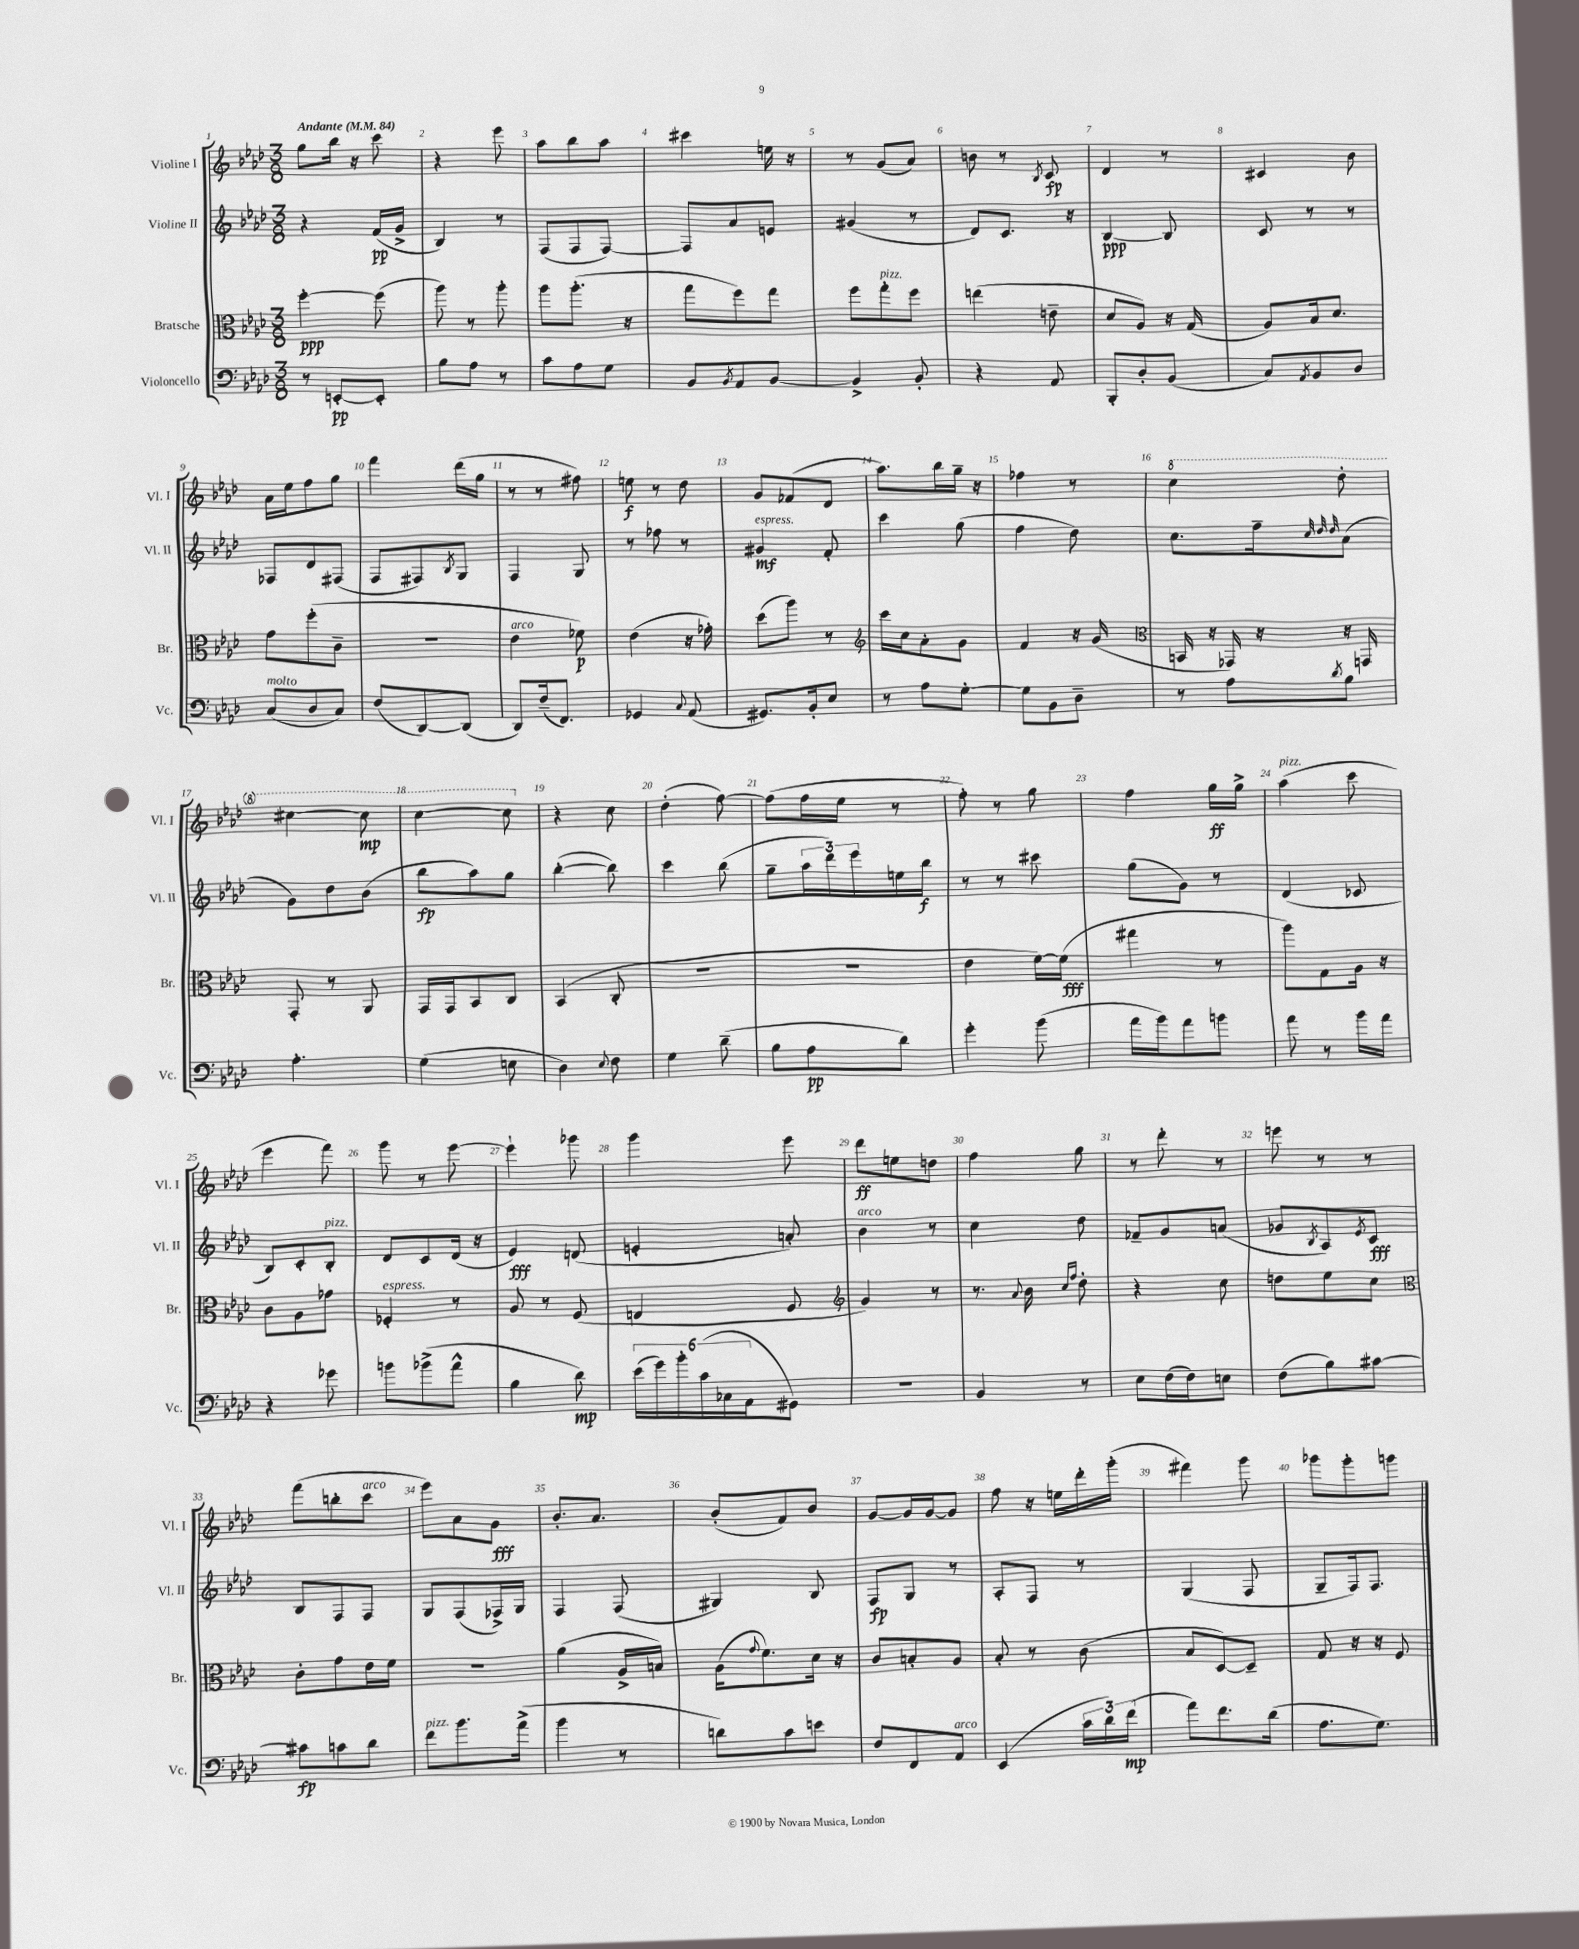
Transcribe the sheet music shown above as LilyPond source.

<<
\new StaffGroup <<
\new Staff = "s0" \with { instrumentName = "Violine I" shortInstrumentName = "Vl. I" } {
    \clef treble \key aes \major \numericTimeSignature \time 3/8 \tempo "Andante" 4 = 84
    g''8 bes''16 r16 c'''8 |
    r4 ees'''8 |
    aes''8 bes''8 aes''8 |
    cis'''4 e''16 r16 |
    r8 g'8( aes'8) |
    b'8 r8 \acciaccatura { bes8 } c'8\fp |
    des'4 r8 |
    cis'4 bes'8 |
    aes'16 ees''16 f''8 g''8 |
    f'''4 des'''16( g''16 |
    r8 r8 fis''8) |
    e''8\f r8 des''8 |
    g'8 fes'8( des'8 |
    aes''8.) bes''16 g''16-- r16 |
    fes''4 r8 |
    \ottava #1 c'''4 des'''8-. |
    cis'''4~ cis'''8\mp |
    c'''4~ c'''8 \ottava #0 |
    r4 c''8 |
    des''4-.( f''8~) |
    f''8( f''16 ees''16 r8 |
    f''8-.) r8 g''8 |
    f''4 g''16\ff g''16-> |
    aes''4^\markup { \italic "pizz." }( c'''8 |
    ees'''4 f'''8) |
    g'''8 r8 ees'''8~ |
    ees'''4-! ges'''8 |
    g'''4 ees'''8 |
    des'''8\ff e''8 d''8 |
    f''4 g''8 |
    r8 des'''8-. r8 |
    e'''8 r8 r8 |
    f'''8( b''8-. c'''8^\markup { \italic "arco" } |
    ees'''8) aes'8 g'8\fff |
    bes'8.-. aes'8. |
    bes'8-.( f'8) bes'8 |
    g'8~ g'16 g'16~ g'8 |
    f''8 r16 e''16 des'''16-. g'''16-.( |
    fis'''4) g'''8 |
    ges'''8 ges'''8-. g'''8 \bar "|." |
}
\new Staff = "s1" \with { instrumentName = "Violine II" shortInstrumentName = "Vl. II" } {
    \clef treble \key aes \major \numericTimeSignature \time 3/8
    r4 f'16\pp( g'16-> |
    bes4) r8 |
    f8( f8 f8~) |
    f8 aes'8 e'8 |
    gis'4( r8 |
    des'8) c'8. r16 |
    bes4~\ppp bes8 |
    c'8 r8 r8 |
    fes8 des'8 fis8( |
    f8 fis8) \acciaccatura { bes8 } g8 |
    f4 g8 |
    r8 fes''8 r8 |
    gis'4\mf^\markup { \italic "espress." } f'8-. |
    c'''4 g''8( |
    f''4 des''8) |
    c''8. f''16-- \grace { c''32 des''32 des''32 } aes'8( |
    g'8) des''8 bes'8( |
    bes''8\fp aes''8) g''8 |
    bes''4~-.( bes''8) |
    c'''4 bes''8( |
    g''8-- \tuplet 3/2 { aes''16 des'''16) ees'''16 } e''16 bes''16\f |
    r8 r8 cis'''8 |
    g''8( g'8) r8 |
    des'4( ces'8 |
    bes8) c'8-. bes8-.^\markup { \italic "pizz." } |
    des'8 c'8 des'16( r16 |
    ees'4\fff) d'8( |
    e'4-. a'8-.) |
    bes'4^\markup { \italic "arco" } r8 |
    c''4 des''8 |
    fes'8-- g'8 a'8( |
    ges'8 \acciaccatura { bes8 } aes8) \acciaccatura { ees'8 } c'8\fff |
    bes8 f8 f8 |
    g8 f8( fes16->) g16 |
    f4 f8( |
    gis4) bes8 |
    f8\fp g8 r8 |
    aes8-. f8 r8 |
    g4( f8 |
    g8-- f16) f8. \bar "|." |
}
\new Staff = "s2" \with { instrumentName = "Bratsche" shortInstrumentName = "Br." } {
    \clef alto \key aes \major \numericTimeSignature \time 3/8
    f''4~-.\ppp f''8( |
    aes''8) r8 aes''8-. |
    aes''8 aes''8.-.( r16 |
    g''8 f''8) g''8 |
    f''8 g''8-.^\markup { \italic "pizz." } f''8 |
    e''4( e'8-- |
    des'8 aes8) r16 g16( |
    aes8) bes16 des'8. |
    g'8 f''8-.( c'8-- |
    R4. |
    ees'4^\markup { \italic "arco" } fes'8\p) |
    ees'4( r16 ges'16-.) |
    des''8( aes''8) r8 |
    \clef treble c'''16 c''16 aes'8-. g'8 |
    f'4 r16 g'16( |
    \clef alto b,16 r16 ges,16) r16 r16 g,16 |
    g,8-. r8 aes,8 |
    g,16 g,16 bes,8 c8 |
    bes,4( c8-. |
    R4. |
    R4. |
    ees'4 f'16~) f'16\fff( |
    gis''4 r8 |
    aes''8) g8 aes16 r16 |
    c'8 aes8 ges'8 |
    fes4-.^\markup { \italic "espress." } r8 |
    aes8 r8 f8( |
    e4 f8 |
    \clef treble g'4) r8 |
    r8. \appoggiatura { aes'8 } bes'16 \grace { c''16 f''16 } des''8-. |
    r4 c''8 |
    d''8 ees''8 c''8 |
    \clef alto c'8-. g'8 ees'16 f'16 |
    R4. |
    aes'4( aes16-> b16) |
    aes16( \appoggiatura { g'8 } f'8.) des'16 r16 |
    c'8 b8-. aes8 |
    bes8-. r8 c'8( |
    bes8 des8~) des8-- |
    g8 r16 r16 f8 \bar "|." |
}
\new Staff = "s3" \with { instrumentName = "Violoncello" shortInstrumentName = "Vc." } {
    \clef bass \key aes \major \numericTimeSignature \time 3/8
    r8 e,8~-.\pp e,8-. |
    bes8 aes8 r8 |
    c'8 aes8 g8 |
    bes,8 \acciaccatura { bes,8 } aes,8 bes,8~ |
    bes,4-> bes,8-. |
    r4 aes,8 |
    bes,,8-. des8-. bes,8( |
    c8) \acciaccatura { aes,8 } bes,8 des8 |
    c8^\markup { \italic "molto" }( des8 c8) |
    f8( des,8~) des,8( |
    des,8) f16--( f,8.) |
    ges,4 \appoggiatura { c8 } aes,8( |
    gis,8.) bes,16-. ees8 |
    r8 aes8 g8~-. |
    g8 bes,8 des8-- |
    r8 aes8 \acciaccatura { des'8 } bes8 |
    aes4.-. |
    g4( e8 |
    des4) \appoggiatura { ees8 } f8 |
    g4 des'8--( |
    bes8 aes8\pp des'8) |
    g'4-. bes'8( |
    aes'16 bes'16) aes'8 b'8 |
    aes'8 r8 bes'16 aes'16 |
    r4 ges'8 |
    b'8 bes'8->( aes'8-^ |
    bes4 des'8\mp) |
    \tuplet 6/4 { ees'16( g'16) bes'16-. c'16( ces16 aes,16 } gis,8) |
    R4. |
    bes,4 r8 |
    ees8 f16( f16) e8 |
    f8( bes8) cis'8~ |
    cis'8\fp c'8 des'8 |
    f'8^\markup { \italic "pizz." } bes'8. aes'16->( |
    bes'4 r8 |
    d'8) c'8 e'8 |
    f8 f,8 aes,8^\markup { \italic "arco" } |
    ees,4( \tuplet 3/2 { c'16 des'16) f'16\mp( } |
    aes'8) f'8. des'16( |
    aes8. g8.) \bar "|." |
}
>>
>>
\layout { \context { \Score \override BarNumber.break-visibility = ##(#f #t #t) barNumberVisibility = #all-bar-numbers-visible } }
